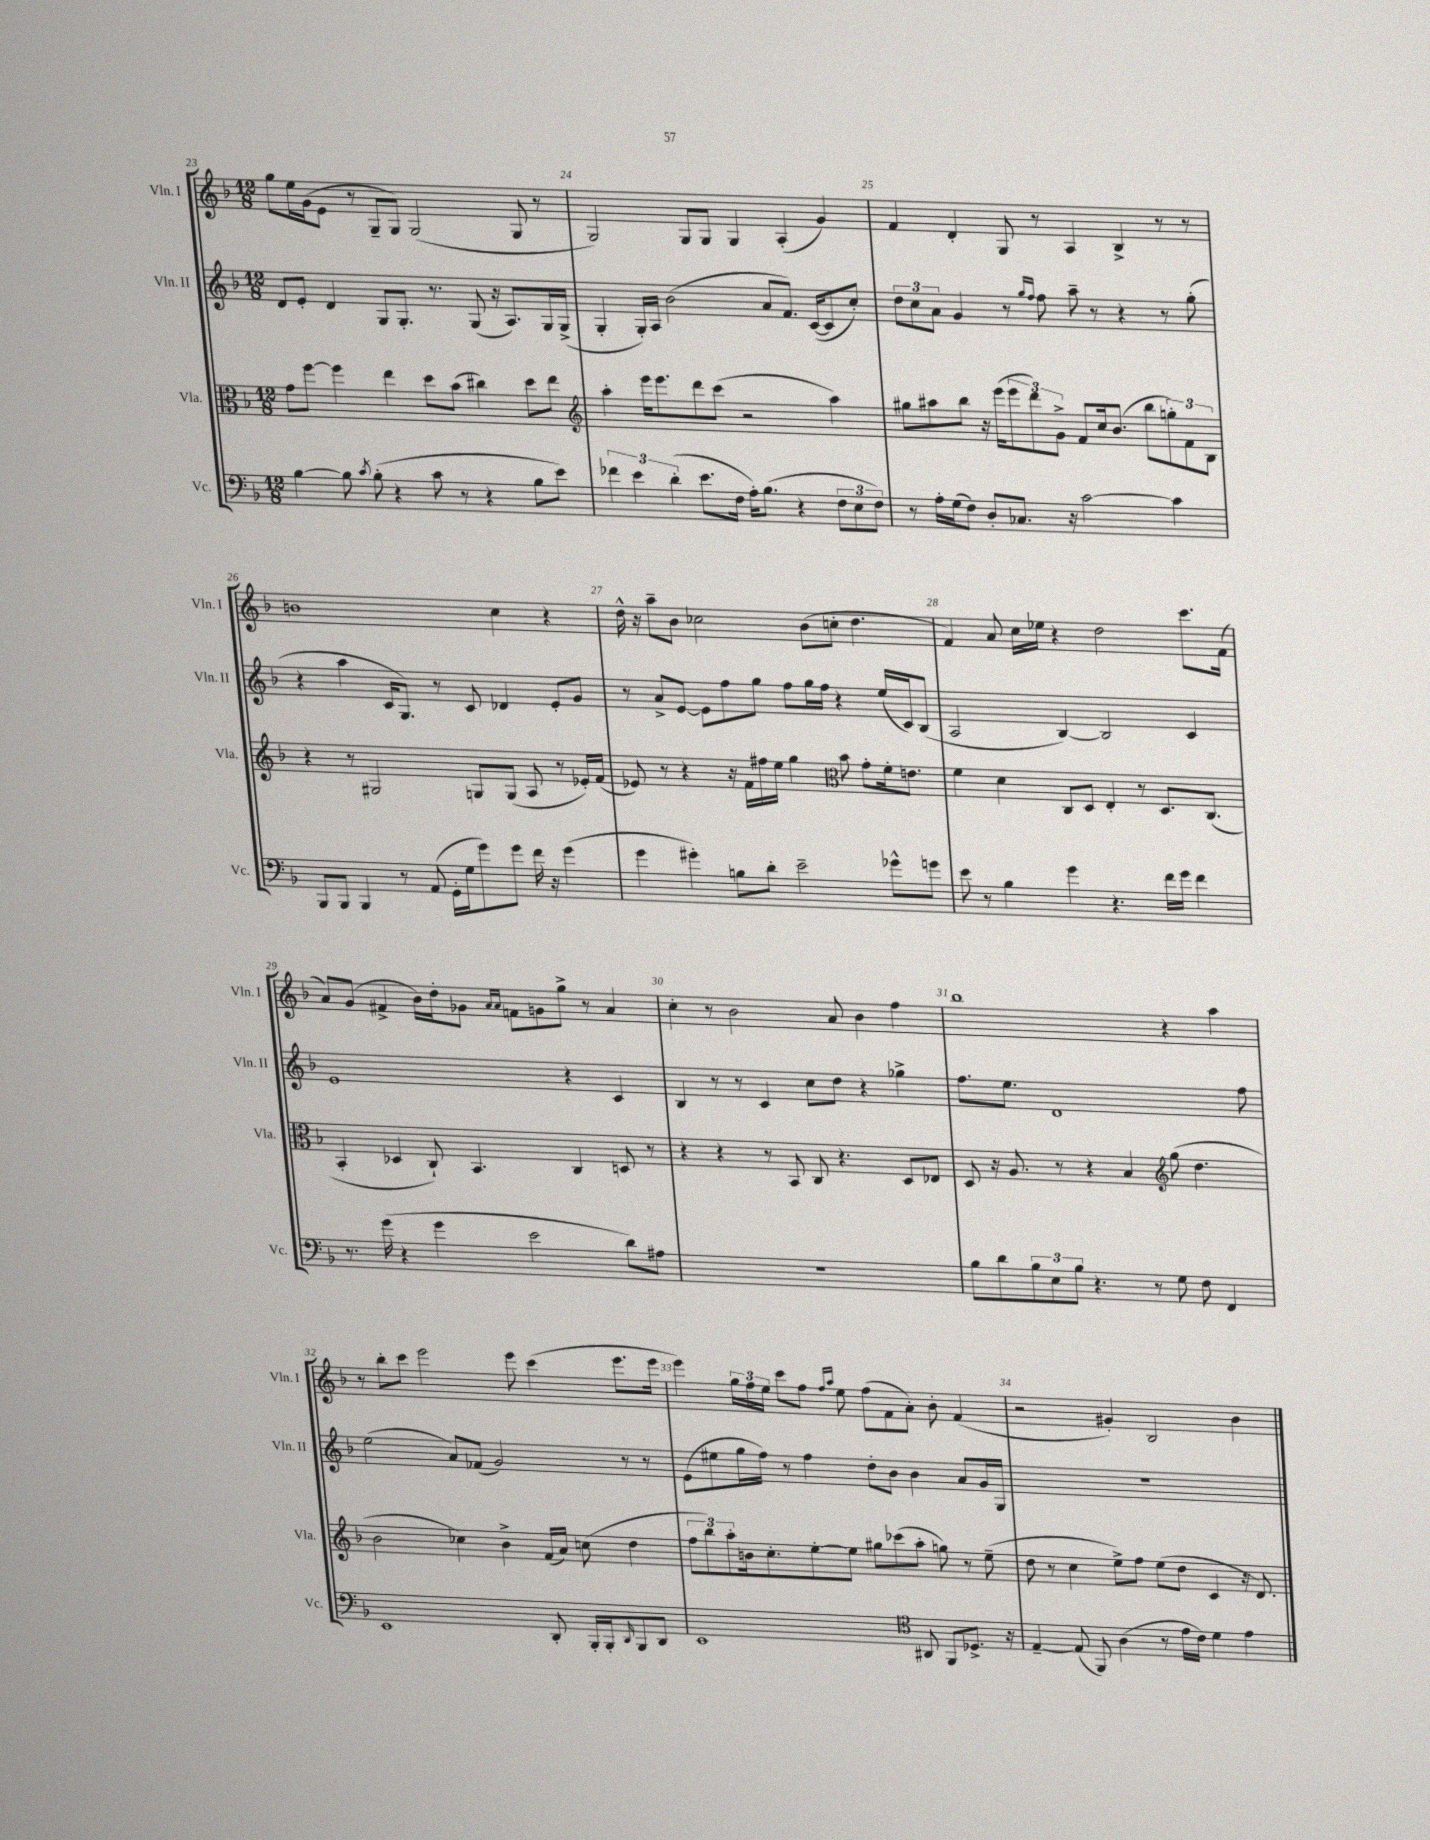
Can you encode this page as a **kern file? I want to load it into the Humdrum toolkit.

**kern	**kern	**kern	**kern
*staff4	*staff3	*staff2	*staff1
*clefF4	*clefC3	*clefG2	*clefG2
*k[b-]	*k[b-]	*k[b-]	*k[b-]
*M12/8	*M12/8	*M12/8	*M12/8
[4B-	8g	8d	8gg
.	[8ff	8e'	16ee
.	.	.	(16g
8B-]	4ff]	4d	8e
8qc	.	.	.
(8B-'	.	.	8r
4r	4ee	8G	8G~
.	.	8.G'	8G)
8c	8dd	.	(2G
.	.	8.r	.
8r	(8b-	.	.
4r	4cc#)	(8G	.
.	.	16r	.
.	.	8.A)	.
8B-	8dd	.	8G
8e)	8ee	16G	8r
.	.	(16G^	.
=	=	=	=
*	*clefG2	*	*
6f-	4aa'	4G'	2G)
6e	.	.	.
.	16eee	16G')	.
.	8.eee	16A	.
(6d'	.	.	.
.	.	(2b-	.
8.e	8ddd	.	8G
.	(8ccc	.	8G
16F	.	.	.
16A')	2r	.	4G
(8.B-	.	.	.
.	.	8a	.
4r	.	8.f)	(4A'
.	.	([16c	.
12F	4aa)	8c]	4g)
12E	.	.	.
.	.	8cc')	.
12F)	.	.	.
=	=	=	=
8r	8gg#	12dd	4f
.	.	12cc	.
16A'	8aa#	.	.
.	.	12a	.
(16G	.	.	.
8F)	8bb-	4g	4d'
8D'	16r	.	.
.	(16eee	.	.
8.C-	12eee	8r	8G
.	12ddd)	.	.
.	.	16qqgg	.
.	.	16qqff	.
.	.	8ff	8r
.	12g^	.	.
16r	.	.	.
[2c	8f	8aa~	4A
.	16cc	8r	.
.	(8.b-	.	.
.	.	4r	4B-^
.	8bb-	.	.
4c]	12gg')	8r	8r
.	12f	.	.
.	.	(8gg'	8r
.	12B-	.	.
=	=	=	=
8BBB-	4r	4r	1b
8BBB-	.	.	.
4BBB-	8r	4aa	.
.	2G#	.	.
8r	.	16c	.
.	.	8.G)	.
(8AA	.	.	.
16GG'	.	8r	.
16G	.	.	.
8g)	8G	8c	.
8g	(8G	4d-	4cc
16f	8A	.	.
16r	.	.	.
(4g	8r	8e'	4r
.	16e-')	8g	.
.	(16f	.	.
=	=	=	=
4g	8e-)	8r	16dd^^
.	.	.	16r
.	8r	8a^	8aa~
4g#')	4r	[8e	8b-
.	.	8e]	2cc-
8B	16r	8ff	.
.	16f	.	.
8d'	16ff#	8gg	.
.	16ee	.	.
2e~	4gg	8ff	.
.	.	16gg	(8b-
.	.	16ff	.
*	*clefC3	*	*
.	8b-	4r	8cc'
.	8g'	.	4.dd
8g-^^	16f'	(16ee	.
.	8.e	16c)	.
8g	.	(8B-	.
=	=	=	=
8e	4f	2A	4f)
8r	.	.	.
4B-	4d	.	8a
.	.	.	16cc
.	.	.	16ee-
4g	8C	[4B-)	4r
.	8D	.	.
4.r	4E'	2B-]	2dd
.	8r	.	.
16f	8.D	.	.
16g	.	.	.
4f	.	4c	8.ccc
.	(8.C	.	.
.	.	.	(16f
=	=	=	=
8.r	4BB-'	1e	8a)
.	.	.	(8g
(16g	.	.	.
4r	4D-	.	4f#^
4g	8C`)	.	16b-)
.	.	.	16dd'
.	4.BB-	.	8g-
.	.	.	16qqa
.	.	.	16qqa
2e	.	.	8f
.	.	.	8g
.	4C	4r	8gg^
.	.	.	8r
8d)	8D	4c	4a
8A#	8r	.	.
=	=	=	=
1.r	4r	4B-	4cc'
.	4r	8r	8r
.	.	8r	2b-
.	8r	4c	.
.	8BB-	.	.
.	8C	8cc	.
.	4.r	8dd	8a
.	.	4r	4b-
.	8D	4gg-^	4ff
.	8E-	.	.
=	=	=	=
8B-	8D	8.ff	1bb-
8d	16r	.	.
.	8.A	8.ee	.
12B-	.	.	.
12E	.	.	.
.	8r	1d	.
12B-	.	.	.
4.r	4r	.	.
.	4B-	.	.
8r	.	.	.
*	*clefG2	*	*
8G	(8gg	.	4r
8F	4.dd	.	.
4FF	.	.	4aa
.	.	8ff	.
=	=	=	=
1EE	2b-	(2ee	8r
.	.	.	8bb-'
.	.	.	8ccc
.	.	.	2eee
.	4cc-)	8a)	.
.	.	(8f-	.
.	4b-^	2g)	.
.	.	.	8eee
8DD'	(16f	.	(4ccc
.	16a)	.	.
16BBB-'	(8cc	.	.
16BBB-'	.	.	.
16qqDD	.	.	.
8BBB-	4dd	8r	8.eee
8DD	.	8r	.
.	.	.	16eee
=	=	=	=
1EE	12ff	(8e	4eee)
.	12bb-)	.	.
.	.	8ee#	.
.	12aa'	.	.
.	16b	16gg	24gg
.	.	.	24ff
.	8.cc'	16ff)	.
.	.	.	24ee
.	.	8r	8ccc
.	[8ee'	4ff	8ff
.	.	.	16qqff
.	.	.	16qqaa
.	8ee]	.	8ee
.	8gg#	8dd'	(8ff
.	(8ccc-	8b-	8f
*clefC4	*	*	*
8AA#	8aa'	4b-	8a')
8FF	8gg)	.	8b-'
8.D-^	8r	8a	(4f
.	(8ee~	16g	.
16r	.	16G	.
=	=	=	=
[4E~	8dd	1.r	2r
.	8r	.	.
(8E]	4cc	.	.
8FF)	.	.	.
(4A	8ee^)	.	4g#')
.	8ff	.	.
8r	(8ee	.	2B-
16e	8dd	.	.
16c)	.	.	.
4d	4c	.	.
4e	16r	.	4b-
.	8.d)	.	.
==	==	==	==
*-	*-	*-	*-
